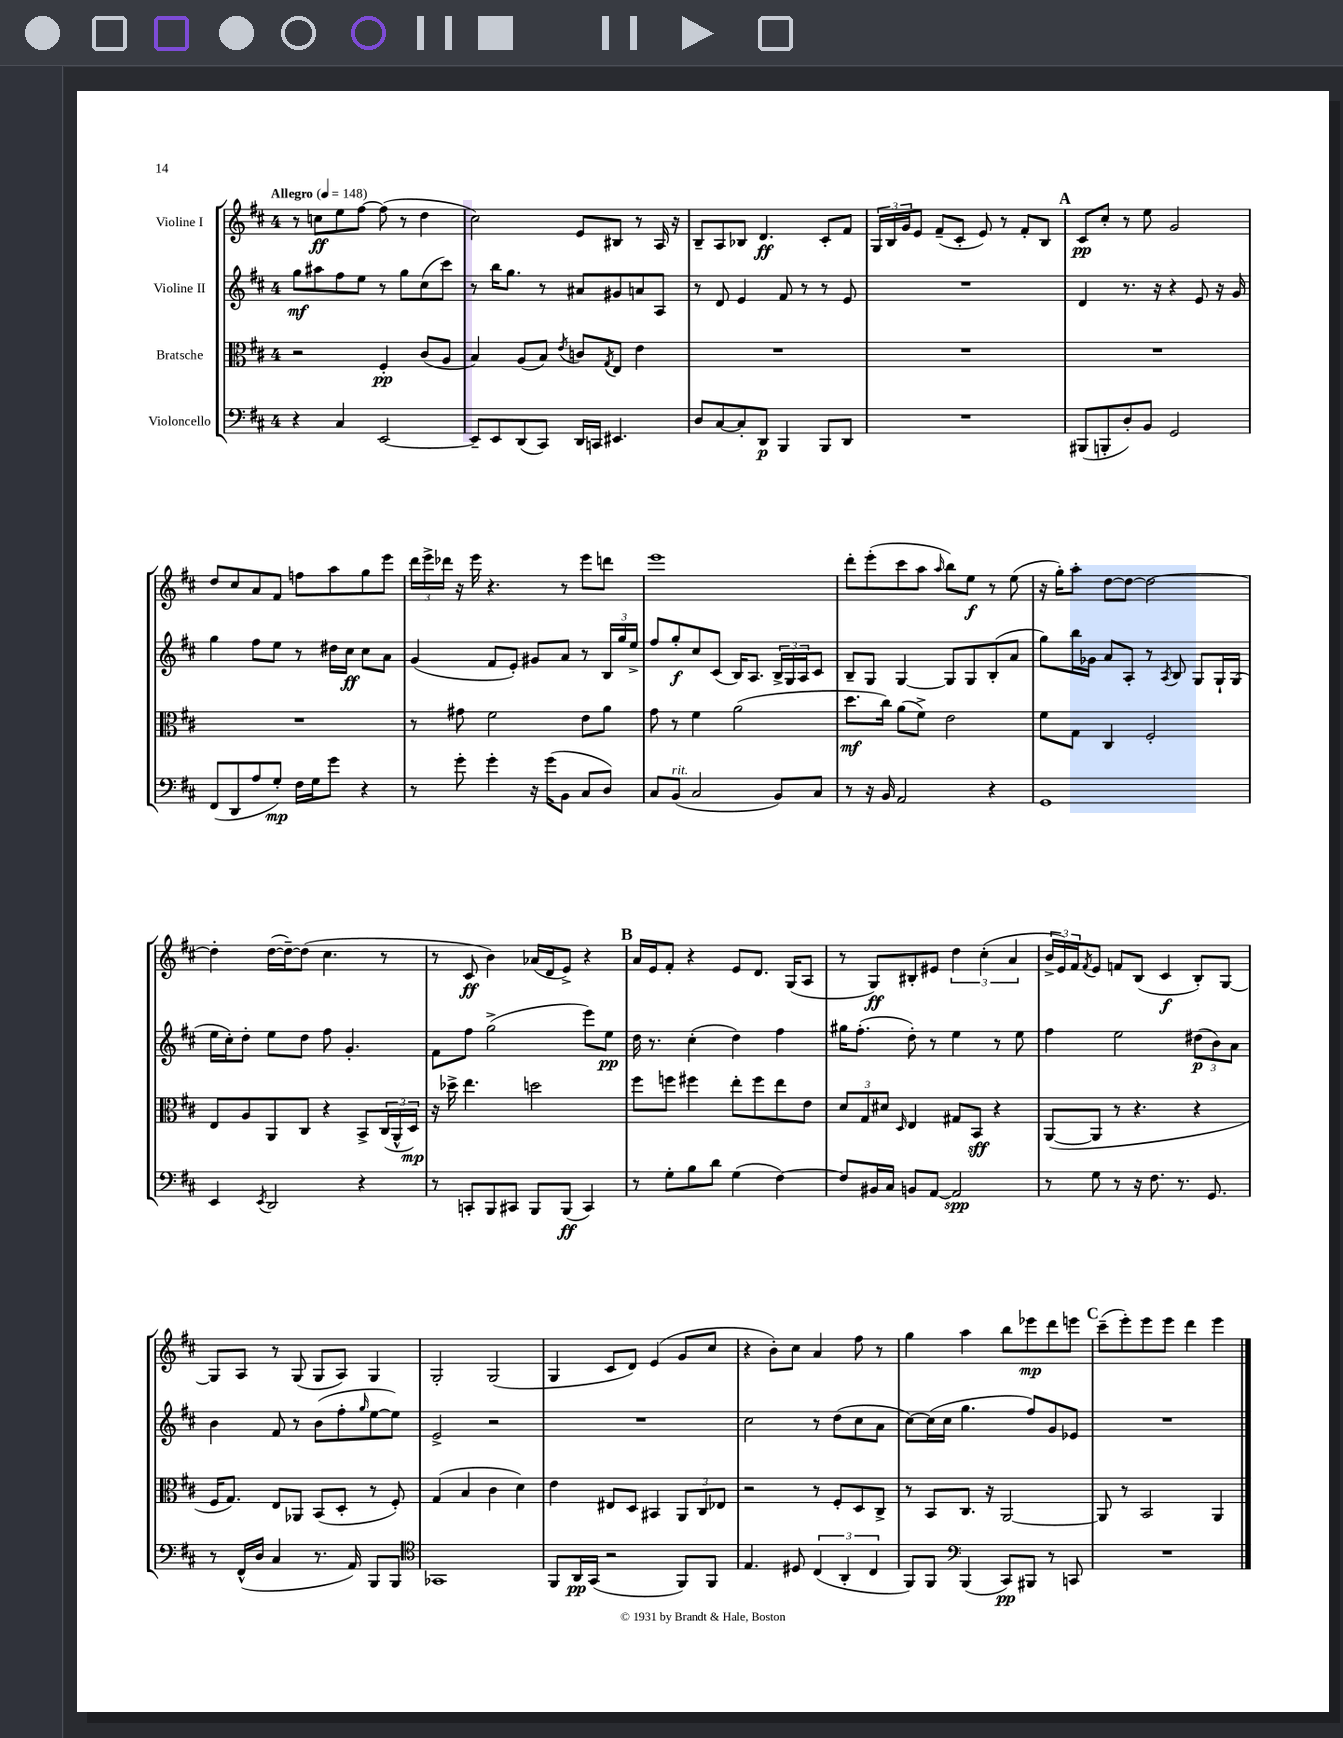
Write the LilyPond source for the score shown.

<<
\new StaffGroup <<
\new Staff = "s0" \with { instrumentName = "Violine I" } {
    \clef treble \key d \major \once \override Staff.TimeSignature.style = #'single-digit \time 4/4 \tempo "Allegro" 4 = 148
    r8 c''8\ff e''8 fis''8~ fis''8( r8 d''4 |
    cis''2) e'8 bis8 r8 a16 r16 |
    b8-- a8 bes8 d'4.\ff cis'8-. fis'8 |
    \tuplet 3/2 { g16 b16 g'16 } e'8 fis'8--( cis'8-. e'8) r8 fis'8-. b8 |
    \mark \markup { \bold "A" } cis'8\pp cis''8-. r8 e''8 g'2 |
    d''8 cis''8 a'8 fis'8 f''8 a''8 g''8 e'''8 |
    \tuplet 3/2 { d'''16 e'''16-> des'''16 } r16 e'''16 r4. r8 e'''8 d'''8 |
    e'''1 |
    d'''8-. e'''8-.( cis'''8 a''8 \grace { a''16 } b''8) e''8\f r8 e''8( |
    r16 g''16-.) a''8-. d''8~ d''8~ d''2~ |
    d''4-. d''16~( d''16~--) d''8( cis''4. r8 |
    r8 cis'8\ff b'4) aes'16( d'16 e'8->) r4 |
    \mark \markup { \bold "B" } a'16 e'16 fis'8-. r4 e'8 d'8. g16( a8 |
    r8 g8\ff) bis8-. eis'8 \tuplet 3/2 { d''4 cis''4-.( a'4 } |
    \tuplet 3/2 { b'16-> e'16) fis'16 } \acciaccatura { fis'8 } e'8 f'8 b8( cis'4\f b8-.) g8~ |
    g8 a8 r8 g8( g8 a8) g4 |
    g2-. g2( |
    g4 cis'8 d'8) e'4( g'8 cis''8 |
    r4 b'8-.) cis''8 a'4 fis''8 r8 |
    g''4 a''4 b''8 ees'''8\mp d'''8 e'''8 |
    \mark \markup { \bold "C" } cis'''8--( e'''8-.) e'''8 e'''8 d'''4 e'''4 \bar "|." |
}
\new Staff = "s1" \with { instrumentName = "Violine II" } {
    \clef treble \key d \major \once \override Staff.TimeSignature.style = #'single-digit \time 4/4
    g''8\mf ais''8 fis''8 e''8 r8 g''8 cis''8( cis'''8) |
    r8 b''16 g''8. r8 ais'8 gis'8 a'8 a8 |
    r8 d'8 e'4 fis'8 r8 r8 e'8 |
    R1 |
    \mark \markup { \bold "A" } d'4 r8. r16 r4 e'8 r16 g'16 |
    g''4 fis''8 e''8 r8 dis''16 cis''16\ff cis''8 a'8 |
    g'4( fis'8 e'8-.) gis'8 a'8 r8 \tuplet 3/2 { b16 g''16 e''16-> } |
    fis''8 g''8-.\f cis''8 cis'8( b16) a8. \tuplet 3/2 { b16-> g16 a16 } cis'8 |
    b8-- g8 g4~ g8 g8 b8-.( a'8 |
    g''8) b''16 ges'16 a'8 a8-. r8 \acciaccatura { a8 } b8 g8 g16-! g16( |
    e''16 cis''16-.) d''8-. e''8 d''8 fis''8 g'4.-. |
    fis'8 fis''8 g''2->( e'''8) e''8\pp |
    \mark \markup { \bold "B" } d''16 r8. cis''4-.( d''4) fis''4 |
    gis''16 fis''8.-.( d''8-.) r8 e''4 r8 e''8 |
    fis''4 e''2 \tuplet 3/2 { dis''8\p( b'8) a'8 } |
    b'4 fis'8 r8 b'8( fis''8-. \grace { g''16 } e''8~ e''8) |
    e'2-> r2 |
    R1 |
    cis''2 r8 d''8( cis''8 a'8 |
    cis''8~) cis''16( cis''16 g''4. fis''8) g'8 ees'8 |
    \mark \markup { \bold "C" } R1 \bar "|." |
}
\new Staff = "s2" \with { instrumentName = "Bratsche" } {
    \clef alto \key d \major \once \override Staff.TimeSignature.style = #'single-digit \time 4/4
    r2 fis4-.\pp cis'8( a8 |
    b4) a8( b8) \acciaccatura { e'8 } c'8 \acciaccatura { g8 } e8 e'4 |
    R1 |
    R1 |
    \mark \markup { \bold "A" } R1 |
    R1 |
    r8 gis'8 fis'2 e'8 a'8 |
    g'8 r8 fis'4 a'2( |
    d''8.\mf cis''16) a'8( fis'8->) e'2 |
    fis'8 g8 cis4 fis2-. |
    e8 a8 a,8 cis8 r4 b,8-> \tuplet 3/2 { cis16( a,16-^ d16\mp) } |
    r16 des''16-> e''4. d''2 |
    \mark \markup { \bold "B" } fis''8 f''8 fis''4 e''8-. fis''8 e''8 e'8 |
    \tuplet 3/2 { d'8 g8 dis'8 } \grace { d16 } e4 gis8 b,8\sff r4 |
    a,8~( a,8 r8 r4. r4 |
    fis16 g8.) e8 aes,8 b,8( d8-. r8 fis8-.) |
    g4( b4 cis'4 d'4) |
    e'4 eis8 d8 bis,4 \tuplet 3/2 { a,8 cis8 ees8 } |
    r2 r8 fis8-. d8 cis8-> |
    r8 b,8 cis8. r16 a,2~ |
    \mark \markup { \bold "C" } a,8 r8 b,2 a,4 \bar "|." |
}
\new Staff = "s3" \with { instrumentName = "Violoncello" } {
    \clef bass \key d \major \once \override Staff.TimeSignature.style = #'single-digit \time 4/4
    r4 cis4 e,2~ |
    e,8-- e,8 d,8( cis,8) d,16 c,16 eis,4. |
    d8 cis8~ cis8-. d,8\p b,,4 b,,8 d,8 |
    R1 |
    \mark \markup { \bold "A" } bis,,8( b,,8-. d8-.) b,8 g,2 |
    fis,8( d,8 a8 g8-.\mp) fis16 g16 g'8 r4 |
    r8 g'8-. g'4-. r16 g'16( b,8 cis8 d8) |
    cis8 b,8^\markup { \italic "rit." }( cis2 b,8) cis8 |
    r8 r16 b,16 a,2 r4 |
    g,1 |
    e,4 \acciaccatura { e,8 } d,2 r4 |
    r8 c,8-. b,,8 cis,8 b,,8 b,,8\ff( cis,4) |
    \mark \markup { \bold "B" } r8 g8-. b8 d'8 g4( fis4~) |
    fis8 bis,16 cis16 b,8 a,8~ a,2\spp |
    r8 g8 r8 r16 fis8. r8. g,8. |
    r8 fis,16-^( d16 cis4 r8. a,16) b,,8 b,,8 |
    \clef tenor ges,1 |
    fis,8 a,16\pp g,16( r2 fis,8) fis,8 |
    e4. dis8 \tuplet 3/2 { cis4( a,4-. cis4 } |
    fis,8) fis,8 \clef bass b,,4( cis,8\pp) bis,,8 r8 c,8 |
    \mark \markup { \bold "C" } R1 \bar "|." |
}
>>
>>
\layout { \context { \Score \remove "Bar_number_engraver" } }
